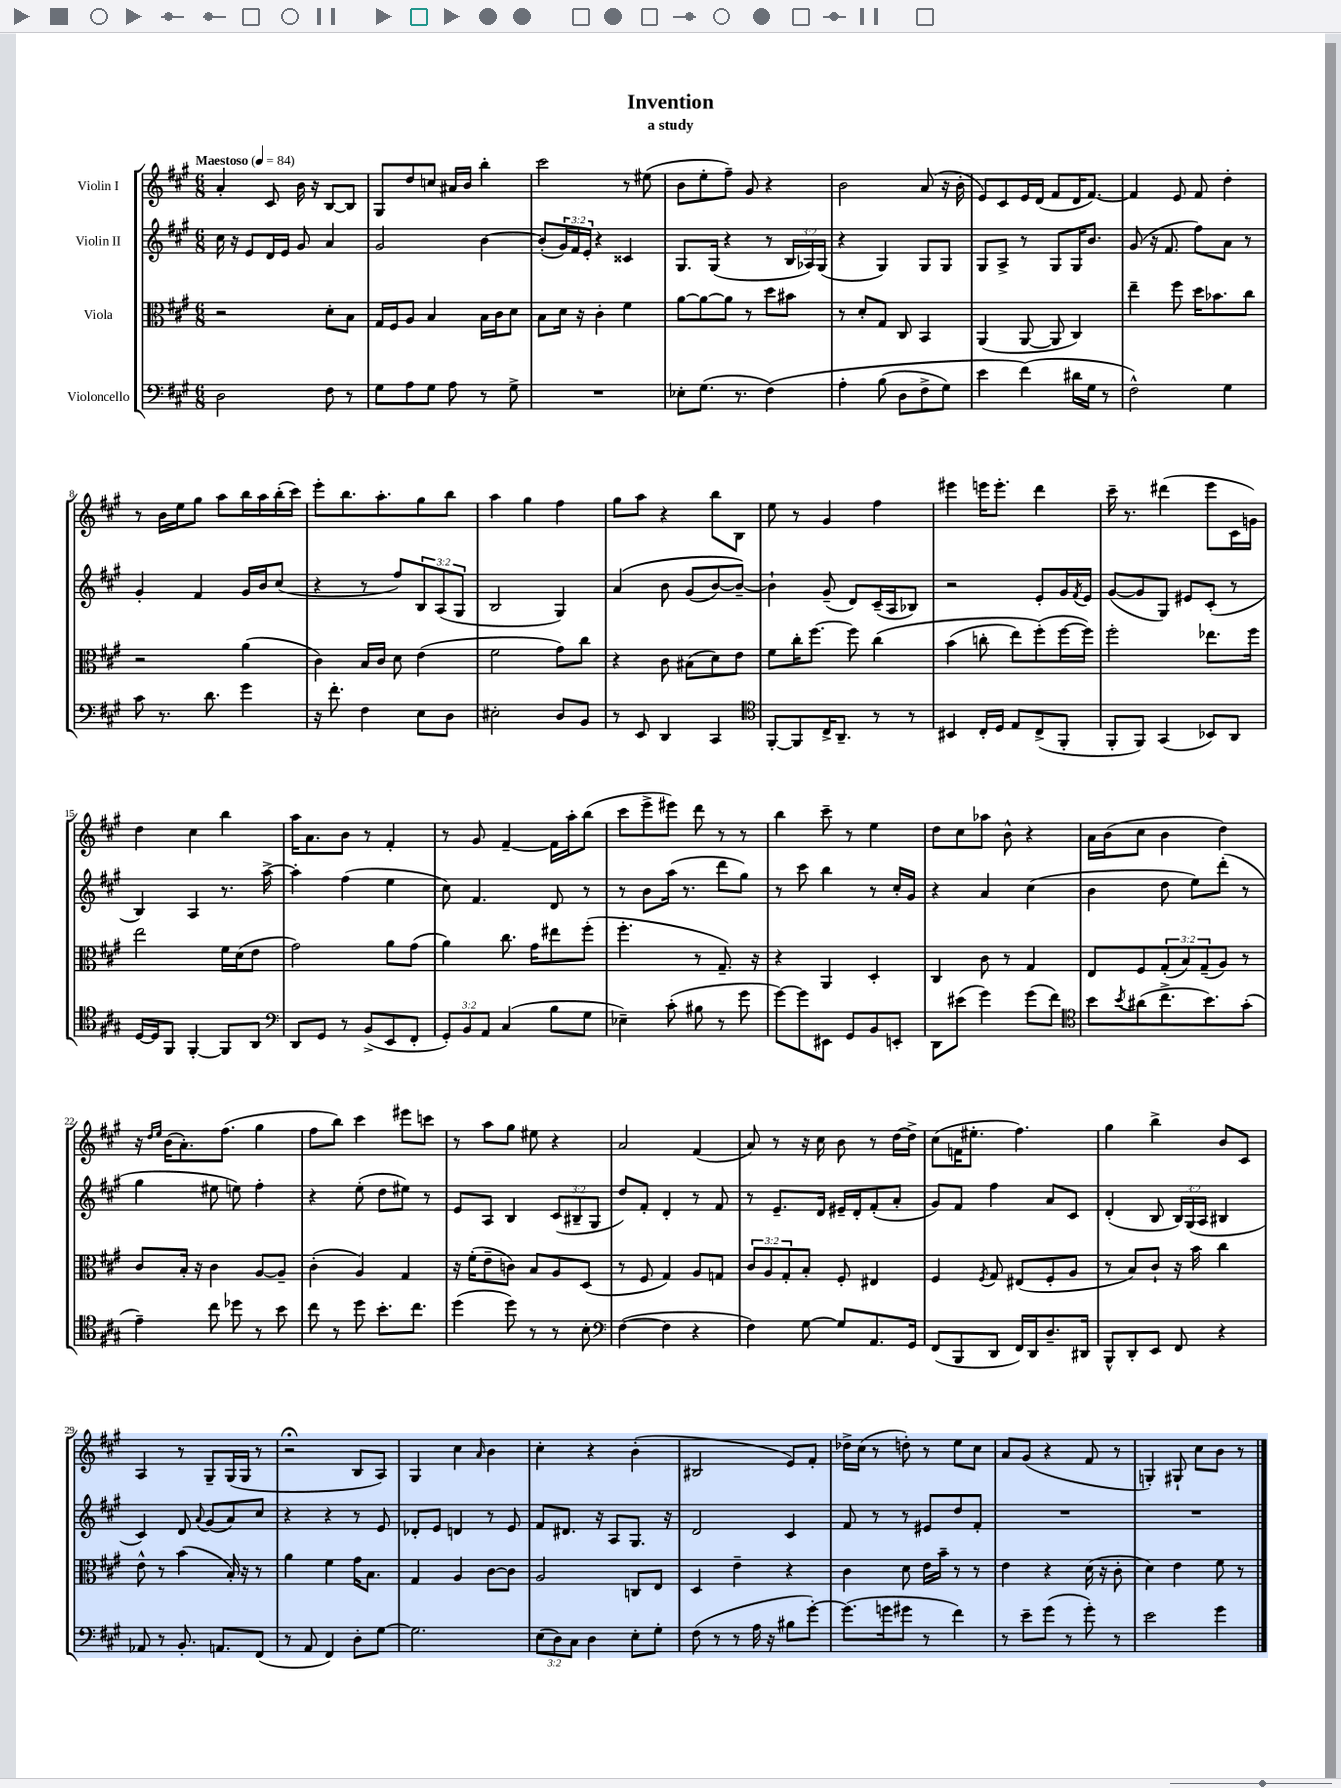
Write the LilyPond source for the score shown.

\header { title = "Invention" subtitle = "a study" }
<<
\new StaffGroup <<
\new Staff = "s0" \with { instrumentName = "Violin I" } {
    \clef treble \key a \major \numericTimeSignature \time 6/8 \tempo "Maestoso" 4 = 84
    a'4-. cis'8 b'16 r16 b8~ b8 |
    gis8 d''8 c''8 ais'16 b'16 b''4-. |
    cis'''2 r8 eis''8( |
    b'8 e''8-. fis''8--) gis'8 r4 |
    b'2 a'8( r16 b'16-. |
    e'8) cis'8 e'16 d'16( fis'8 d'16 fis'8.~) |
    fis'4 e'8 fis'8 d''4-. |
    r8 b'16 e''16 gis''8 a''8 b''16 a''16 b''16-.( cis'''16) |
    e'''8-. b''8. a''8.-. gis''8 b''8 |
    a''4 gis''4 fis''4 |
    gis''8 a''8 r4 b''8 b8 |
    e''8 r8 gis'4 fis''4 |
    eis'''4 e'''16 e'''8.-. d'''4 |
    cis'''16-- r8. dis'''4( e'''8 cis'16 g'16) |
    d''4 cis''4 b''4 |
    a''16 a'8. b'8 r8 fis'4-. |
    r8 gis'8 fis'4~-- fis'16 a''16-. b''8( |
    cis'''8 e'''8-> eis'''8) d'''8 r8 r8 |
    b''4 cis'''8-- r8 e''4 |
    d''8 cis''8 aes''8 b'8-^ r4 |
    a'16 b'16( cis''8 b'4 d''4) |
    r16 \grace { d''16 e''16 } b'16( a'8.-.) fis''8.( gis''4 |
    fis''8 b''8) cis'''4 eis'''8 c'''8 |
    r8 a''8 gis''8 eis''8 r4 |
    a'2 fis'4( |
    a'8) r8 r16 cis''16 b'8 r8 d''16~ d''16-> |
    cis''8( f'16 eis''8.-. fis''4.) |
    gis''4 b''4-> b'8 cis'8 |
    a4 r8 gis8-- gis16( gis16 r8 |
    r2\fermata b8 a8) |
    gis4 cis''4 \grace { a'16 } b'4 |
    cis''4-. r4 b'4-.( |
    bis2 e'8) fis'8-. |
    des''16-> cis''16( r8 d''8-.) r8 e''8 cis''8 |
    a'8 gis'8( r4 fis'8 r8 |
    g4-.) gis8-! cis''8 b'8 r8 \bar "|." |
}
\new Staff = "s1" \with { instrumentName = "Violin II" } {
    \clef treble \key a \major \numericTimeSignature \time 6/8 \override Staff.TupletNumber.text = #tuplet-number::calc-fraction-text
    cis''16 r16 e'8 d'16 e'16 gis'8 a'4 |
    gis'2 b'4~ |
    b'8-.( \tuplet 3/2 { gis'16) fis'16 e'16-. } r4 cisis'4 |
    gis8. gis16( r4 r8 \tuplet 3/2 { b16 aes16) gis16( } |
    r4 gis4) gis8 gis8 |
    gis8 a8-> r8 gis8 gis16 b'8. |
    gis'8( r16 fis'8. fis''8) a'8 r8 |
    gis'4-. fis'4 gis'16 b'16 cis''8( |
    r4 r8 fis''8) \tuplet 3/2 { b8 a8( gis8 } |
    b2 gis4) |
    a'4\( b'8 gis'8( b'8~) b'8~--\) |
    b'4-! gis'8--( d'8) cis'16--( a16 bes8) |
    r2 e'8-. gis'16 \acciaccatura { fis'8 } e'16 |
    gis'8~( gis'8 gis8) eis'8 cis'8-.( r8 |
    b4) a4 r8. a''16~-> |
    a''4-. fis''4( e''4 |
    cis''8) fis'4. d'8 r8 |
    r8 b'8 a''16( r8. d'''8 gis''8) |
    r8 cis'''8 b''4 r8 cis''16-. gis'16 |
    r4 a'4 cis''4( |
    b'4 d''8 e''8) d'''8-.( r8 |
    gis''4 eis''8 e''8) fis''4-. |
    r4 e''8-.( d''8 eis''8) r8 |
    e'8 a8 b4 \tuplet 3/2 { cis'8( bis8-- gis8 } |
    d''8) fis'8-. d'4-. r8 fis'8 |
    r8 e'8.-- d'16 eis'16-- d'16-. fis'8-.( a'8-. |
    gis'8) fis'8 fis''4 a'8 cis'8 |
    d'4-.( b8 \tuplet 3/2 { b16) gis16( a16 } bis4 |
    cis'4) d'8 \appoggiatura { a'8 } gis'8( a'8) cis''8 |
    r4 r4 r8 e'8 |
    des'8-. e'8 d'4 r8 e'8 |
    fis'8 dis'8. r16 a8 gis8. r16 |
    d'2 cis'4 |
    fis'8 r8 r8 eis'8 d''8 fis'8-. |
    R2. |
    R2. \bar "|." |
}
\new Staff = "s2" \with { instrumentName = "Viola" } {
    \clef alto \key a \major \numericTimeSignature \time 6/8 \override Staff.TupletNumber.text = #tuplet-number::calc-fraction-text
    r2 d'8-. b8 |
    gis16 fis16 a8 b4 b16 cis'16 d'8 |
    b8 d'16 r16 cis'4-. fis'4 |
    a'8~ a'8~ a'8 r8 d''8 bis'8 |
    r8 d'8-. gis8 cis8 b,4 |
    a,4( a,8~ a,8 cis4) |
    e''4-- fis''8 d''16 bes'8. cis''8 |
    r2 a'4( |
    cis'4) b16 cis'16 d'8 e'4( |
    fis'2 gis'8) cis''8 |
    r4 cis'8 bis8( d'8) e'8 |
    fis'8 cis''16-. fis''8.~ fis''8 cis''4\( |
    b'4( c''8-. e''8) fis''8-.(\) fis''16~ fis''16) |
    fis''2-. ees''8. fis''16 |
    e''2 fis'16 d'16( e'8 |
    gis'2) a'8 gis'8( |
    a'4) cis''8. gis'16 eis''8 fis''8-.( |
    fis''4.-. r8 gis8.--) r16 |
    r4 a,4 d4-. |
    cis4 cis'8 r8 gis4 |
    e8 fis8 \tuplet 3/2 { gis8-.( b8) gis8--( } a8) r8 |
    cis'8 b16-. r16 cis'4 a8~ a8-- |
    cis'4-.( a4) gis4 |
    r16 fis'16-.( e'8-- c'8) b8 a8 d8( |
    r8 fis8 gis4) a8 g8 |
    \tuplet 3/2 { cis'8 a8 gis8-. } b8-. fis8-. eis4 |
    fis4 \acciaccatura { fis8 } gis8 eis8( fis8-. a8 |
    r8 b8) cis'8-! r16 b'16 cis''4 |
    e'8-^ r8 b'4( b16-.) r16 r8 |
    a'4 fis'4 gis'16 b8. |
    gis4 a4 cis'8~ cis'8 |
    a2 c8 e8 |
    d4 e'4-- r4 |
    cis'4 d'8 e'16 b'16-- r8 r8 |
    e'4 r4 d'16( r16 cis'8-. |
    d'4) e'4 fis'8 r8 \bar "|." |
}
\new Staff = "s3" \with { instrumentName = "Violoncello" } {
    \clef bass \key a \major \numericTimeSignature \time 6/8 \override Staff.TupletNumber.text = #tuplet-number::calc-fraction-text
    d2 fis8 r8 |
    gis8 a8 gis8 a8 r8 gis8-> |
    R2. |
    ees8-. gis8.( r8. fis4)\( |
    a4-. b8( d8 fis8-> gis8) |
    e'4 fis'4(\) dis'16 gis16 r8 |
    fis2-^) gis4 |
    cis'8 r8. d'8. gis'4 |
    r16 fis'8.-. fis4 e8 d8 |
    eis2-. d8 b,8 |
    r8 e,8 d,4 cis,4 |
    \clef tenor fis,8~-. fis,8 cis16-> a,8.-- r8 r8 |
    bis,4 cis16-. d16 e8 cis8->( fis,8-. |
    fis,8-. fis,8) gis,4( bes,8) a,8 |
    d16~ d16 fis,8 fis,4~-. fis,8 a,8 |
    \clef bass d,8 gis,8 r8 b,8->( e,8 fis,8-. |
    \tuplet 3/2 { gis,8-.) b,8 a,8 } cis4( b8 gis8 |
    ees4--) cis'8-.( bis8 r8 gis'8 |
    gis'8~) gis'8 eis,8 gis,8 b,8 e,8-. |
    d,8 eis'8( gis'4) gis'8( fis'8) |
    \clef tenor b'8 \acciaccatura { b'8 } ais'8( cis''8.-> b'8.) gis'8-.( |
    e'4--) cis''8 des''8 r8 b'8 |
    cis''8 r8 d''8 b'8.-. cis''8. |
    d''4( d''8) r8 r8 b8-. |
    \clef bass fis4~( fis4 r4 |
    fis4) gis8~ gis8 a,8. gis,16 |
    fis,8( b,,8 d,8 fis,16) d,16 d8.-- dis,16 |
    b,,8-^ d,8-. e,8 fis,8 r4 |
    aes,8 r8 b,8.-. a,8. fis,8( |
    r8 a,8 fis,4) d8-. gis8~ |
    gis2. |
    \tuplet 3/2 { e8( d8) cis8 } d4 e8-. gis8-. |
    fis8( r8 r8 a16 r16 bis8 gis'8~-.) |
    gis'8.( g'16 gis'8 r8 fis'4) |
    r8 e'8-- gis'8( r8 gis'8-.) r8 |
    e'2 gis'4 \bar "|." |
}
>>
>>
